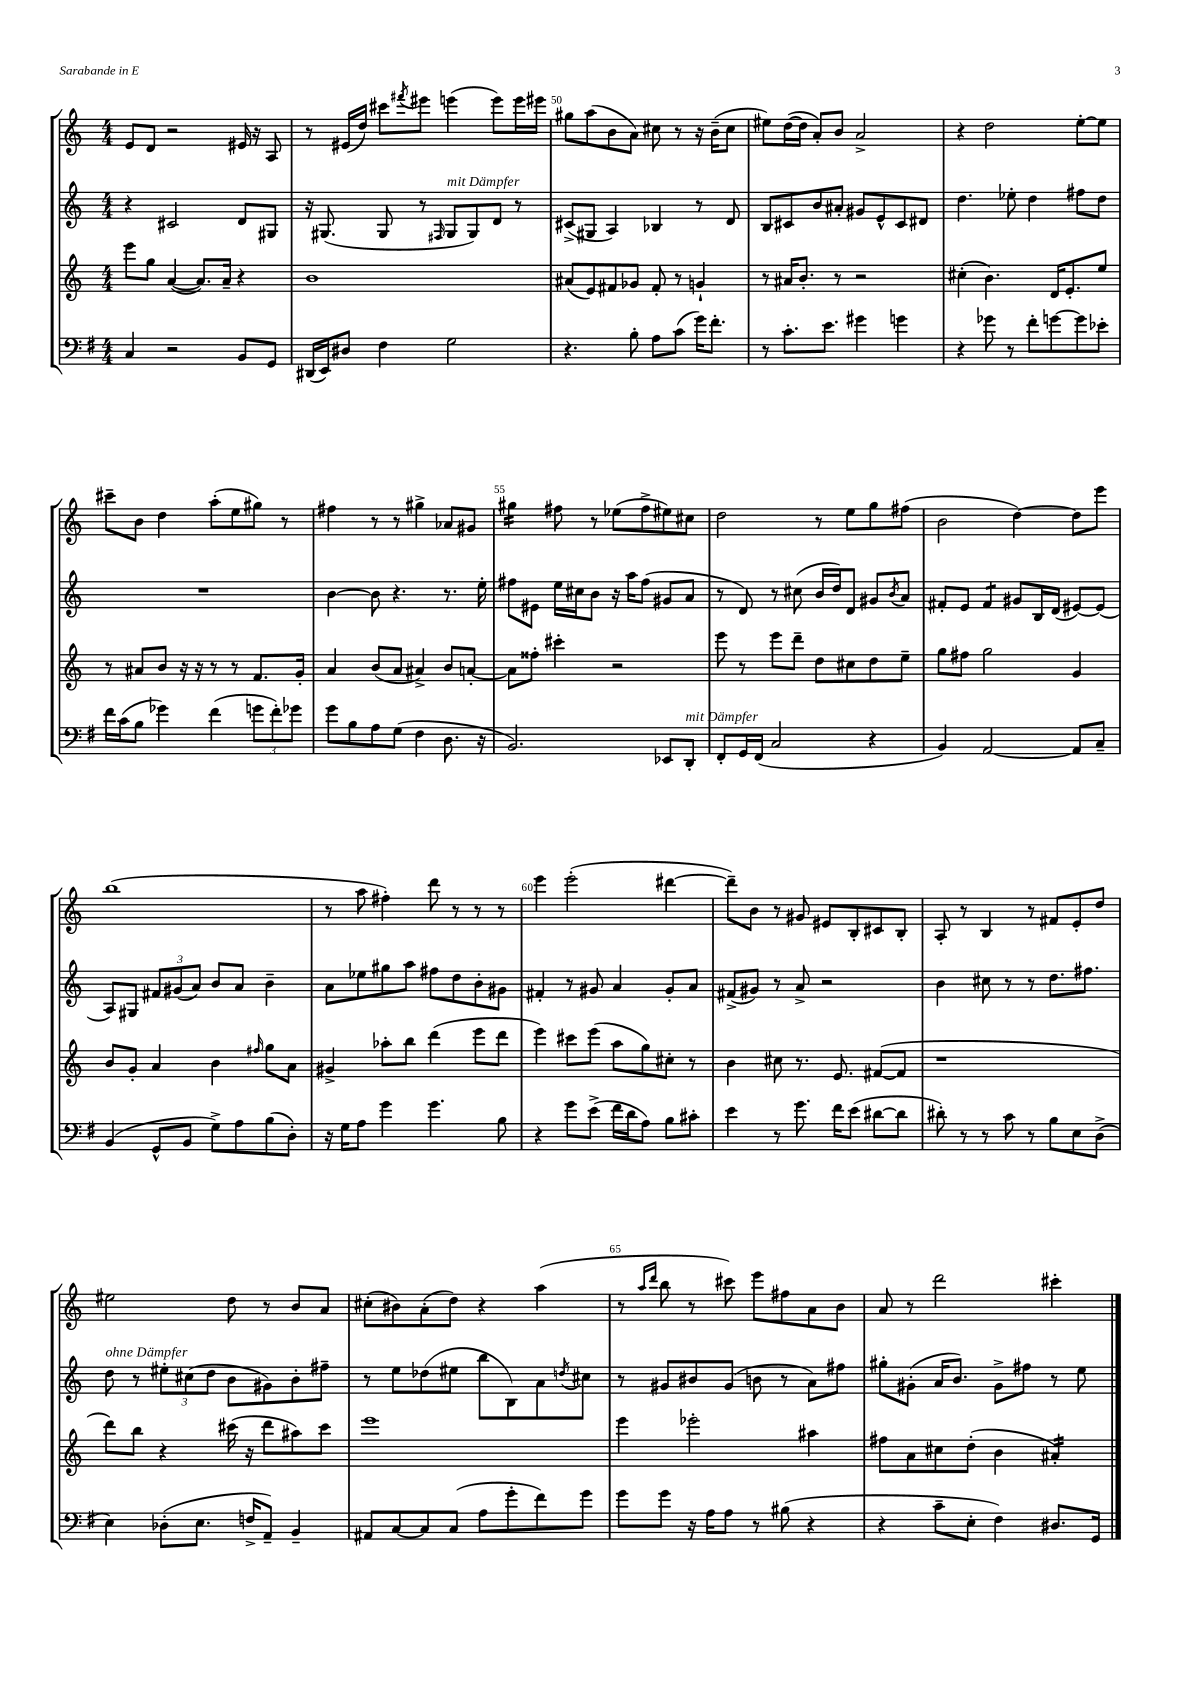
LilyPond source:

<<
\new StaffGroup <<
\new Staff = "s0" {
    \clef treble \key c \major \numericTimeSignature \time 4/4
    e'8 d'8 r2 eis'16 r16 a8 |
    r8 eis'16( d''16) cis'''8 \acciaccatura { fis'''8 } eis'''8 e'''4( e'''8) e'''16 eis'''16 |
    gis''8 a''8( b'8 a'8) cis''8 r8 r16 b'16--( cis''8 |
    eis''8) d''16~( d''16 a'8-.) b'8 a'2-> |
    r4 d''2 e''8~-. e''8 |
    cis'''8-- b'8 d''4 a''8-.( e''8 gis''8) r8 |
    fis''4 r8 r8 gis''4-> aes'8 gis'8 |
    gis''4:16 fis''8 r8 ees''8( fis''8-> eis''8) cis''8 |
    d''2 r8 e''8 g''8 fis''8( |
    b'2 d''4~) d''8 e'''8 |
    b''1( |
    r8 a''8 fis''4-.) d'''8 r8 r8 r8 |
    e'''4 e'''2-.( dis'''4~ |
    dis'''8--) b'8 r8 gis'8 eis'8 b8-. cis'8 b8-. |
    a8-. r8 b4 r8 fis'8 e'8-. d''8 |
    eis''2 d''8 r8 b'8 a'8 |
    cis''8-.( bis'8) a'8-.( d''8) r4 a''4( |
    r8 \grace { a''16 d'''16 } b''8 r8 cis'''8) e'''8 fis''8 a'8 b'8 |
    a'8 r8 d'''2 cis'''4-. \bar "|." |
}
\new Staff = "s1" {
    \clef treble \key c \major \numericTimeSignature \time 4/4
    r4 cis'2 d'8 gis8 |
    r16 gis8.( gis8 r8 \grace { fis16 } gis8^\markup { \italic "mit Dämpfer" } gis8) d'8 r8 |
    cis'8->( gis8 a4) bes4 r8 d'8 |
    b8 cis'8 b'8 ais'8-. gis'8 e'8-^ cis'8 dis'8 |
    d''4. ees''8-. d''4 fis''8 d''8 |
    R1 |
    b'4~ b'8 r4. r8. e''16-. |
    fis''8 eis'8 e''16 cis''16 b'8 r16 a''16 fis''8( gis'8 a'8 |
    r8 d'8) r8 cis''8( b'16 d''16) d'8 gis'8 \acciaccatura { b'8 } a'8 |
    fis'8-. e'8 fis'4:8 gis'8 b16 d'16( eis'8~) eis'8( |
    a8) gis8 \tuplet 3/2 { fis'8 gis'8( a'8) } b'8 a'8 b'4-- |
    a'8 ees''8 gis''8 a''8 fis''8 d''8 b'8-. gis'8 |
    fis'4-. r8 gis'8 a'4 gis'8-. a'8 |
    fis'8->( gis'8) r8 a'8-> r2 |
    b'4 cis''8 r8 r8 d''8. fis''8. |
    d''8^\markup { \italic "ohne Dämpfer" } r8 \tuplet 3/2 { eis''8-. cis''8( d''8 } b'8 gis'8) b'8-. fis''8-- |
    r8 e''8 des''8( eis''8 b''8 b8) a'8 \acciaccatura { d''8 } cis''8 |
    r8 gis'8 bis'8 gis'8( b'8 r8 a'8) fis''8 |
    gis''8-. gis'8-.( a'16 b'8.) gis'8-> fis''8 r8 e''8 \bar "|." |
}
\new Staff = "s2" {
    \clef treble \key c \major \numericTimeSignature \time 4/4
    e'''8 g''8 a'4~( a'8.) a'16-- r4 |
    b'1 |
    ais'8( e'8) fis'8 ges'8 fis'8-. r8 g'4-! |
    r8 ais'16 b'8.-. r8 r2 |
    cis''4-.( b'4.) d'16 e'8.-. e''8 |
    r8 ais'8 b'8 r16 r16 r8 r8 f'8. g'16-. |
    a'4 b'8( a'8 ais'4->) b'8 a'8~-. |
    a'8 fisis''8-. cis'''4-. r2 |
    e'''8 r8 e'''8 d'''8-- d''8 cis''8 d''8 e''8-- |
    g''8 fis''8 g''2 g'4 |
    b'8 g'8-. a'4 b'4 \grace { fis''16 } g''8 a'8 |
    gis'4-> aes''8-. b''8 d'''4( e'''8 d'''8 |
    e'''4) cis'''8 e'''8( a''8 g''8) cis''8-. r8 |
    b'4 cis''8 r8. e'8. fis'8~( fis'8 |
    r1 |
    d'''8) b''8 r4 cis'''16( r16 d'''8 ais''8) cis'''8 |
    e'''1 |
    e'''4 ees'''2-. ais''4 |
    fis''8 a'8 cis''8 d''8-.( b'4 ais'4:16-.) \bar "|." |
}
\new Staff = "s3" {
    \clef bass \key g \major \numericTimeSignature \time 4/4
    c4 r2 b,8 g,8 |
    dis,16( e,16) dis8 fis4 g2 |
    r4. b8-. a8 c'8( g'16) fis'8.-. |
    r8 c'8.-. e'8. gis'4 g'4 |
    r4 ges'8 r8 fis'8-. g'8~ g'8 ees'8-. |
    fis'16 c'16( b8 ges'4) fis'4( \tuplet 3/2 { g'8 fis'8-.) ges'8 } |
    g'8 b8 a8 g8( fis4 d8. r16 |
    b,2.) ees,8 d,8-.^\markup { \italic "mit Dämpfer" } |
    fis,8-. g,16 fis,16( c2 r4 |
    b,4) a,2~ a,8 c8-- |
    b,4( g,8-^ b,8 g8->) a8 b8( d8-.) |
    r16 g16 a8 g'4 g'4. b8 |
    r4 g'8 e'8->( fis'16 d'16 a8) b8 cis'8-. |
    e'4 r8 g'8. fis'16 e'8( dis'8~ dis'8 |
    dis'8-.) r8 r8 c'8 r8 b8 e8 d8->( |
    e4) des8-.( e8. f16-> a,8--) b,4-- |
    ais,8 c8~ c8 c8( a8 g'8-. fis'8) g'8 |
    g'8 g'8 r16 a16 a8 r8 bis8( r4 |
    r4 c'8-- e8-. fis4) dis8. g,16 \bar "|." |
}
>>
>>
\layout { \context { \Score currentBarNumber = #48 \override BarNumber.break-visibility = ##(#f #t #t) barNumberVisibility = #(every-nth-bar-number-visible 5) } }
